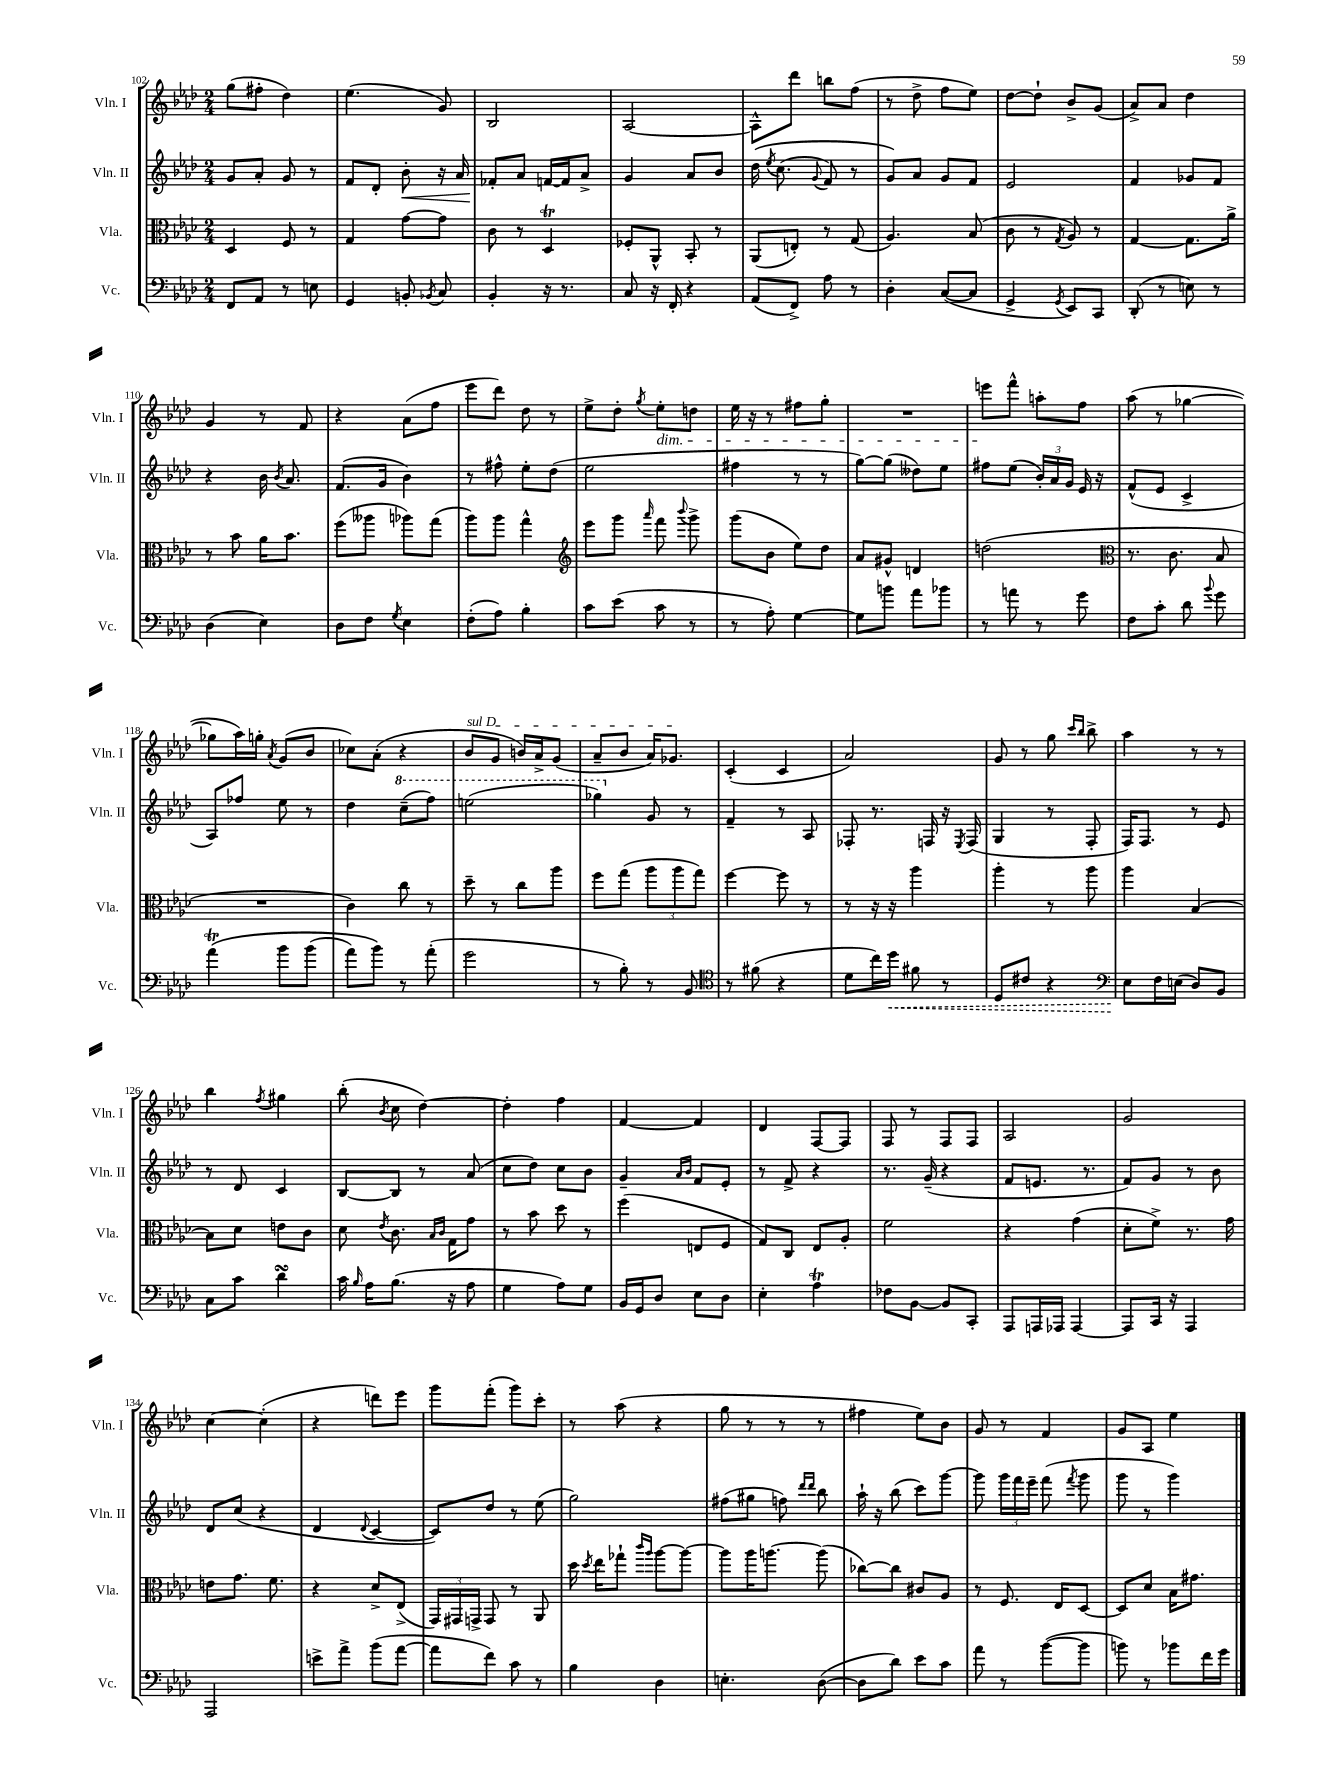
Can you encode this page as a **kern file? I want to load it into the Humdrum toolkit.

**kern	**kern	**kern	**kern
*staff4	*staff3	*staff2	*staff1
*clefF4	*clefC3	*clefG2	*clefG2
*k[b-e-a-d-]	*k[b-e-a-d-]	*k[b-e-a-d-]	*k[b-e-a-d-]
*M2/4	*M2/4	*M2/4	*M2/4
8FF	4D-	8g	(8gg
8AA-	.	8a-'	8ff#'
8r	8F	8g	4dd-)
8E	8r	8r	.
=	=	=	=
4GG	4G	8f	(4.ee-
.	.	8d-'	.
8BB'	[8g	8b-'	.
8qBB-	.	.	.
8C	8g]	16r	8g)
.	.	16a-	.
=	=	=	=
4BB-'	8c	8f-'	2B-
.	8r	8a-	.
16r	4D-	[16f	.
8.r	.	16f]	.
.	.	8a-^	.
=	=	=	=
8C	8F-'	4g	[2A-
16r	8AA-^^	.	.
16FF'	.	.	.
4r	8BB-'	8a-	.
.	8r	8b-	.
=	=	=	=
(8AA-	(8AA-	&(16dd-	8A-^^]
.	.	8qee-	.
.	.	(8.cc	.
8FF^)	8E')	.	8ddd-
.	.	8qqg	.
8A-	8r	8f)	8bb
8r	(8G	8r	(8ff
=	=	=	=
4D-'	4.A-)	8g&)	8r
.	.	8a-	8dd-^
([8C	.	8g	8ff
8C]	(8B-	8f	8ee-)
=	=	=	=
4GG^	8c	2e-	[8dd-
.	8r	.	8dd-`]
8qGG	8qG	.	.
8EE-)	8A-)	.	8b-^
8CC	8r	.	(8g
=	=	=	=
(8DD-'	[4G	4f	8a-^)
8r	.	.	8a-
8E)	8.G]	8g-	4dd-
8r	.	8f	.
.	16a-^	.	.
=	=	=	=
(4D-	8r	4r	4g
.	8b-	.	.
4E-)	16a-	16b-	8r
.	.	8qb-	.
.	8.b-	8.a-	.
.	.	.	8f
=	=	=	=
8D-	(8ff	(8.f	4r
8F	8aa--	.	.
.	.	16g	.
8qG	.	.	.
4E-	8aa-)	4b-)	(8a-
.	(8gg	.	8ff
=	=	=	=
(8F'	8aa-)	8r	8eee-
8A-)	8aa-	8ff#^^	8ddd-)
4B-'	4gg^^	8ee-'	8dd-
.	.	(8dd-	8r
=	=	=	=
*	*clefG2	*	*
8c	8eee-	2ee-	8ee-^
(8e-	8ggg	.	8dd-'
.	16qqaaa-	.	8qgg
8c	8fff	.	8ee-'
.	8qqbbb-	.	.
8r	8ggg^	.	8dd
=	=	=	=
8r	(8ggg	4ff#	16ee-
.	.	.	16r
8A-')	8b-	.	8r
[4G	8ee-)	8r	8ff#
.	8dd-	8r	8gg'
=	=	=	=
8G]	8a-	[8gg)	2r
8b	8g#^^	(8gg]	.
8a-	4d	8dd--)	.
8b-	.	8ee-	.
=	=	=	=
8r	(2dd	8ff#	8eee
8a	.	(8ee-	8fff^^
8r	.	24b-')	8aa'
.	.	24a-	.
.	.	24g	.
8g	.	16e-	8ff
.	.	16r	.
=	=	=	=
*	*clefC3	*	*
8F	8.r	(8f^^	(8aa-
8c'	.	8e-	8r
.	8.c	.	.
8d-	.	4c^	[4gg-
8qqb-	.	.	.
8g	8B-	.	.
=	=	=	=
&(4a-	2r	8A-)	8gg-]
.	.	8ff-	16aa-)
.	.	.	16gg'
.	.	.	8qa-
8b-	.	8ee-	(8g
(8b-	.	8r	8b-
=	=	=	=
8a-)	4c)	4dd-	8cc-)
8b-&)	.	.	(8a-'
8r	8cc	(8ccc~	4r
(8a-'	8r	8fff)	.
=	=	=	=
2g	8dd-~	(2eee	8b-
.	8r	.	8g
.	8cc	.	16b)
.	.	.	16a-^
.	8aa-	.	(8g
=	=	=	=
8r	8ff	4ggg-)	8a-~
8B-')	(8gg	.	8b-
8r	12aa-	8g	16a-)
.	.	.	8.g-
.	12aa-	.	.
8BB-	.	8r	.
.	12gg)	.	.
=	=	=	=
*clefC4	*	*	*
8r	[4ff	4f~	(4c'
(8f#	.	.	.
4r	8ff]	8r	4c
.	8r	8A-	.
=	=	=	=
8d-	8r	8F-'	2a-)
16cc)	16r	8.r	.
16dd-	16r	.	.
8f#	4aa-	.	.
.	.	16F	.
8r	.	16r	.
.	.	8qE-	.
.	.	(16F	.
=	=	=	=
8D-	4aa-'	4G	8g
8c#	.	.	8r
4r	8r	8r	8gg
.	.	.	16qqccc
.	.	.	16qqbb-
.	8aa-	8F'	8bb-^
=	=	=	=
*clefF4	*	*	*
8E-	4aa-	16F)	4aa-
.	.	8.F	.
16F	.	.	.
(16E	.	.	.
8D-)	[4B-	8r	8r
8BB-	.	8e-	8r
=	=	=	=
8C	8B-]	8r	4bb-
8c	8d-	8d-	.
.	.	.	8qff
4d-	8e	4c	4gg#
.	8c	.	.
=	=	=	=
16c	8d-	[8B-	(8bb-'
16qqB-	.	.	.
16A-	.	.	.
.	8qe-	.	8qb-
(8.B-	8.c	8B-]	8cc
.	.	8r	[4dd-)
.	16qqB-	.	.
.	16qqc	.	.
16r	16G	.	.
8A-	8g	(8a-	.
=	=	=	=
4G	8r	8cc	4dd-']
.	8b-	8dd-)	.
8A-)	8dd-	8cc	4ff
8G	8r	8b-	.
=	=	=	=
16BB-	(4ff	4g~	[4f
16GG	.	.	.
8D-	.	.	.
.	.	16qqa-	.
.	.	16qqb-	.
8E-	8E	8f	4f]
8D-	8F	8e-'	.
=	=	=	=
4E-'	8G)	8r	4d-
.	8C	8f^	.
4A-	8E-	4r	[8F
.	8A-'	.	8F]
=	=	=	=
8F-	2f	8.r	8F
[8BB-	.	.	8r
.	.	(16g~	.
8BB-]	.	4r	8F
8CC'	.	.	8F
=	=	=	=
8AAA-	4r	8f	2A-
16AAA	.	8.e	.
16AAA-	.	.	.
[4AAA-	(4g	.	.
.	.	8.r	.
=	=	=	=
8AAA-]	8d-'	8f)	2g
16CC	8f^)	8g	.
16r	.	.	.
4AAA-	8.r	8r	.
.	.	8b-	.
.	16g	.	.
=	=	=	=
2AAA-	8e	8d-	[4cc
.	8.g	(8cc	.
.	.	4r	(4cc']
.	8.f	.	.
=	=	=	=
8e^	4r	4d-	4r
8a-^	.	.	.
.	.	8qqd-	.
(8b-	8d-^	[4c	8ddd)
[8a-	(8E-^	.	8eee-
=	=	=	=
8a-]	24GG)	8c])	8ggg
.	24GG#	.	.
.	24GG^	.	.
8f)	8GG	8dd-	(8fff'
8c	8r	8r	8ggg)
8r	8AA-	(8ee-	8ccc'
=	=	=	=
4B-	16dd-	2gg)	8r
.	8qdd-	.	.
.	16ee-	.	.
.	8gg-`	.	(8aa-
.	16qqccc	.	.
.	16qqaa-	.	.
4D-	[8aa-	.	4r
.	8aa-_	.	.
=	=	=	=
4.E'	8aa-]	(8ff#	8gg
.	16aa-	8gg#	8r
.	[8.aa	.	.
.	.	8ff)	8r
.	.	16qqddd-	.
.	.	16qqddd-	.
([8D-	(8aa]	8bb-	8r
=	=	=	=
8D-]	[8cc-)	16aa-`	4ff#
.	.	16r	.
8d-)	8cc-]	(8bb-	.
8e-	8c#	8ccc)	8ee-)
8c	8A-	[8ggg	8b-
=	=	=	=
8a-	8r	8ggg]	8g
8r	8.F	24ggg	8r
.	.	24fff	.
.	.	24eee-~	.
([8b-	.	(8fff	4f
.	16E-	.	.
.	.	8qfff	.
8b-]	[8D-	8ggg	.
=	=	=	=
8b)	8D-]	8ggg	8g
8r	8d-	8r	8A-
8b-	16B-	4ggg)	4ee-
.	8.g#	.	.
16f	.	.	.
16g	.	.	.
==	==	==	==
*-	*-	*-	*-
